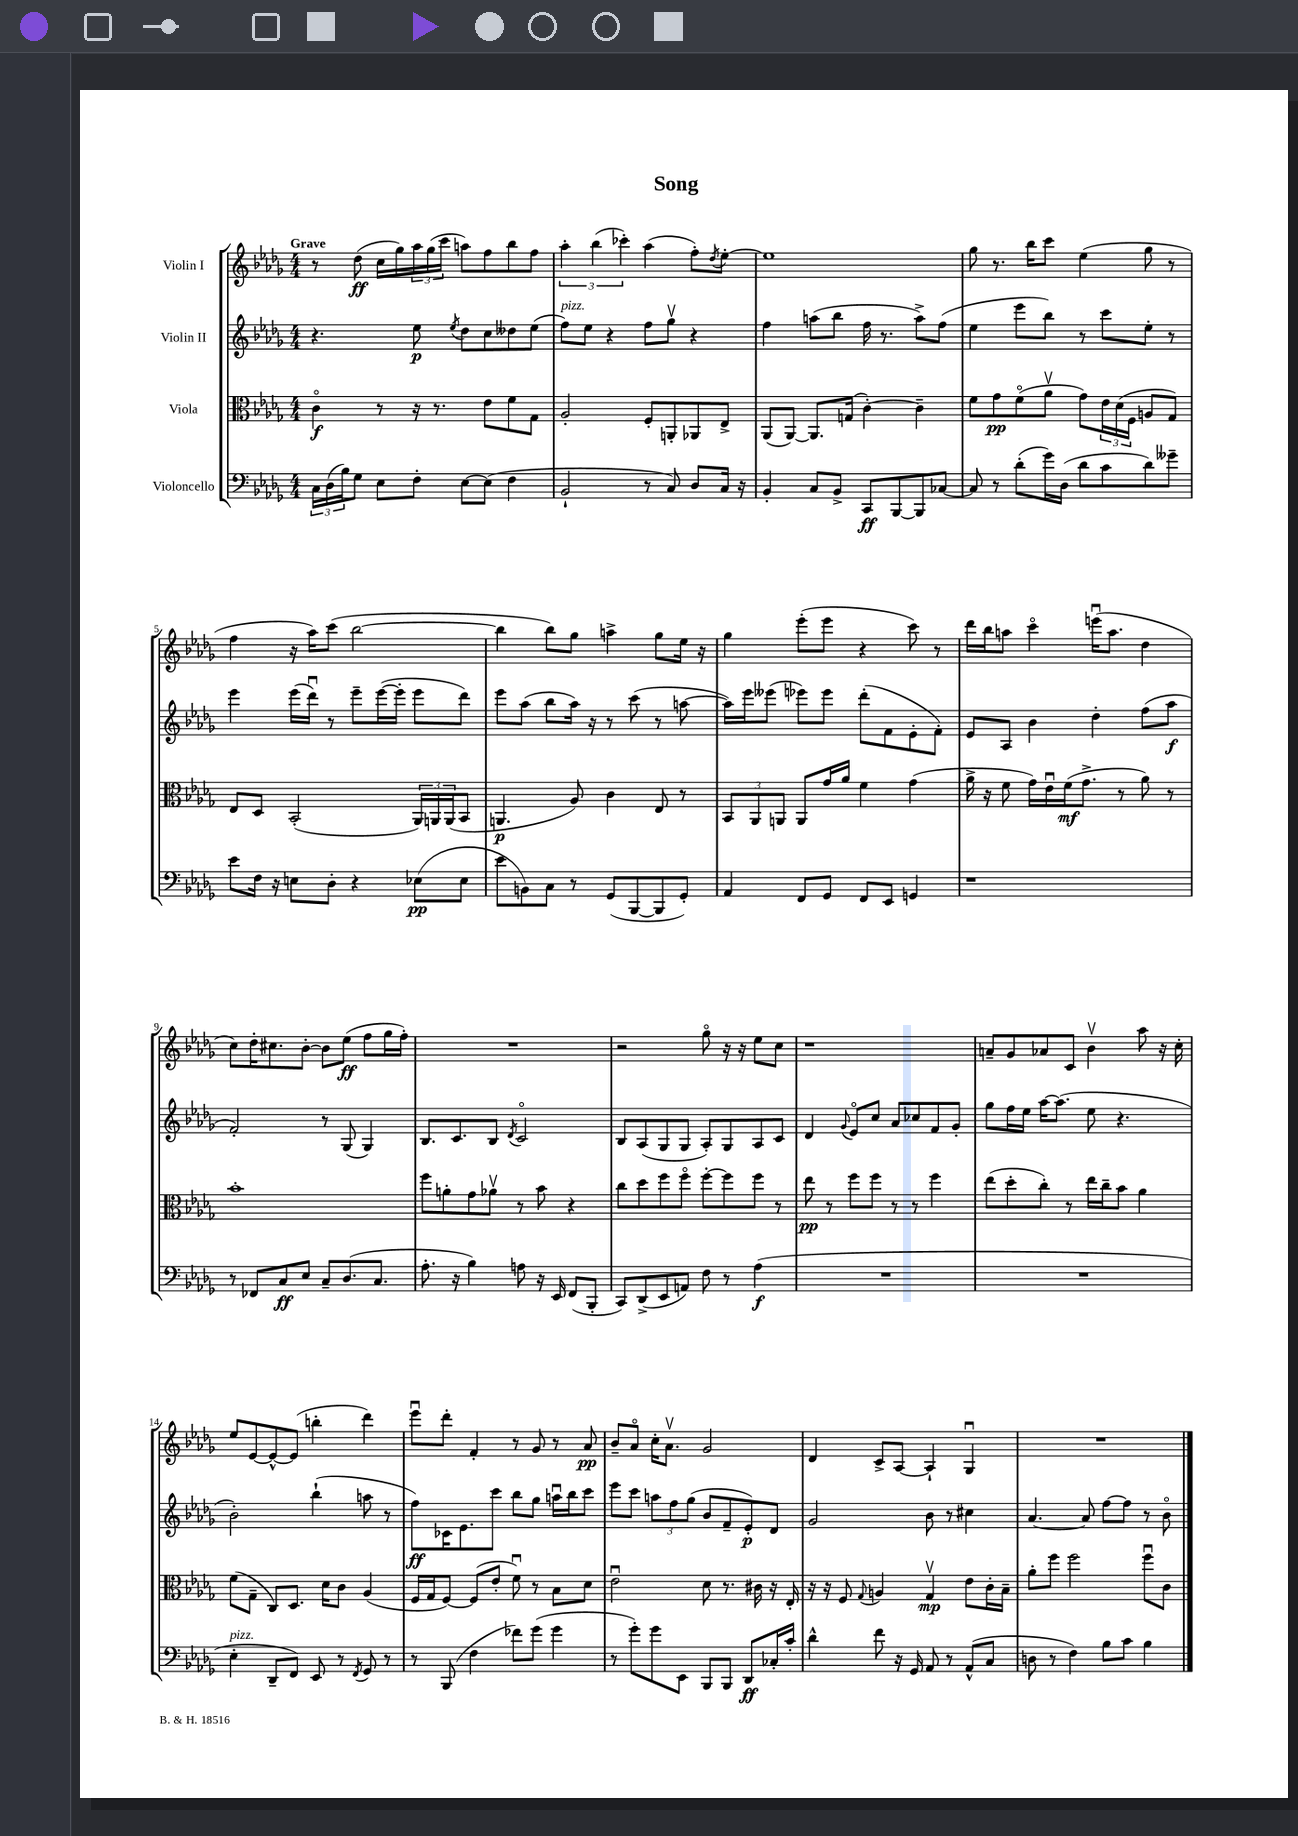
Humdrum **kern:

**kern	**kern	**kern	**kern
*staff4	*staff3	*staff2	*staff1
*clefF4	*clefC3	*clefG2	*clefG2
*k[b-e-a-d-g-]	*k[b-e-a-d-g-]	*k[b-e-a-d-g-]	*k[b-e-a-d-g-]
*M4/4	*M4/4	*M4/4	*M4/4
24C	4co	4.r	8r
(24D-	.	.	.
24B-)	.	.	.
8G-	.	.	(8dd-
8E-	8r	.	16cc
.	.	.	16gg-)
8F'	16r	8ee-	24aa-
.	.	.	(24gg-
.	8.r	.	.
.	.	.	24ccc
.	.	8qee-	.
[8E-	.	8dd-	8aa)
(8E-]	8e-	8cc	8ff
4F	8f	8dd--	8bb-
.	8G-	(8ee-	8ff
=	=	=	=
2BB-`	2A-'	8ff)	6aa-'
.	.	8ee-	.
.	.	.	(6bb-
.	.	4r	.
.	.	.	6ccc-')
8r	8F'	8ff	(4aa-
8C)	8AA'	8gg-v	.
8D-	8AA-	4r	8ff')
.	.	.	8qdd-
16C	8E-^	.	[8ee-'
16r	.	.	.
=	=	=	=
4BB-'	(8AA-	4ff	1ee-]
.	[8AA-)	.	.
8C	8.AA-]	(8aa	.
8BB-^	.	8bb-	.
.	(16G	.	.
8CC	[4c')	16ff	.
.	.	8.r	.
[8BBB-	.	.	.
8BBB-]	4c~]	8aa^)	.
[8C-	.	(8ff	.
=	=	=	=
8C-]	8f	4ee-	8gg-
8r	8g-	.	8.r
(8d-'	(8fo	8eee-	.
.	.	.	16bb-
16g-)	8a-v	8bb-)	8ccc
(16D-	.	.	.
8d-	8g-)	8r	(4ee-
8c	24e-	8ccc	.
.	(24d-	.	.
.	24F	.	.
8d-)	8A	8ee-'	8gg-
8g--~	8G-)	8r	8r
=	=	=	=
8e-	8E-	4eee-	4ff
16F	8D-	.	.
16r	.	.	.
8E	(2BB-'	(16eee-	16r
.	.	16ddd-u)	16aa-)
8D-'	.	8r	(8ccc
4r	.	8eee-~	[2bb-
.	.	([16eee-	.
.	.	16eee-']	.
(8E-	24AA-)	8eee-	.
.	24AA	.	.
.	(24AA	.	.
8E-	8BB-	8ddd-)	.
=	=	=	=
8e-	4.AA	8eee-	4bb-]
8BB)	.	(8aa-	.
8C	.	8bb-	8bb-)
8r	8A-)	16aa-)	8gg-
.	.	16r	.
(8GG-	4c	8r	4aa^
[8BBB-	.	(8ccc	.
8BBB-]	8E-	8r	8gg-
8GG-')	8r	[8aa	16ee-
.	.	.	16r
=	=	=	=
4AA-	12BB-	16aa])	4gg-
.	.	16eee-	.
.	12AA-	.	.
.	.	(8eee--	.
.	12AA	.	.
8FF	8AA	8eee-)	(8eee-'
8GG-	16g-	8eee-	8eee-
.	16a-	.	.
8FF	4f	(8ddd-'	4r
8EE-	.	8f	.
4GG	(4g-	8e-'	8ccc)
.	.	8f')	8r
=	=	=	=
1r	16a-^	8e-	16ddd-
.	16r	.	16bb-
.	8f	8A-	8aa
.	16g-)	4b-	4ccco
.	16e-u	.	.
.	(16f	.	.
.	8.g-^	.	.
.	.	4dd-'	(16eeeu
.	.	.	8.aa
.	8r	.	.
.	8a-)	(8ff	4dd-
.	8r	8aa-	.
=	=	=	=
8r	1b-'	2f')	8cc)
8FF-	.	.	16dd-'
.	.	.	8.cc#
8C	.	.	.
8E-	.	.	[8b-'
8C~	.	8r	8b-]
(8.D-	.	(8G-	(8ee-
.	.	4G-)	8ff
8.C	.	.	.
.	.	.	16gg-
.	.	.	16ff')
=	=	=	=
8.A-'	8ff	8.B-	1r
.	8a'	.	.
16r	.	8.c	.
4B-)	8g-	.	.
.	8a-v	8B-	.
.	.	8qd-	.
8A	8r	2co	.
16r	8b-	.	.
16EE-	.	.	.
(8FF	4r	.	.
8BBB-'	.	.	.
=	=	=	=
8CC)	8cc	8B-	2r
(8DD-^	8dd-	(8A-	.
8EE-	8ff	8G-	.
8AA)	8ffo	8G-	.
8F	[8ff'	8A-')	8gg-o
8r	8ff]	8G-	16r
.	.	.	16r
(4A-	8ff	8A-	8ee-
.	8r	8c	8cc
=	=	=	=
1r	8ee-	4d-	1r
.	8r	.	.
.	.	8qqg-	.
.	8ff	8e-o	.
.	8ff	8cc	.
.	8r	8a-	.
.	8r	8cc-	.
.	4ff	8f	.
.	.	8g-'	.
=	=	=	=
1r	(8ee-	8gg-	8a~
.	8dd-'	16ff	8g-
.	.	16ee-	.
.	8cc')	[16aa-	8a-
.	.	(8.aa-]	.
.	8r	.	8c
.	16ee-	8ee-	4b-v
.	16cc~	.	.
.	8b-	4.r	.
.	4a-	.	8aa-
.	.	.	16r
.	.	.	16cc'
=	=	=	=
4E-'	(8f	2b-')	8ee-
.	8G-~	.	[8e-
8DD-~	8C)	.	8e-^^_
8FF)	8.D-	.	(8e-]
8EE-	.	(4bb-`	4bb'
.	16d-	.	.
8r	8c	.	.
8qFF	.	.	.
8GG-	(4A-	8aa	4ddd-)
8r	.	8r	.
=	=	=	=
8r	16F	8ff)	8eee-u
.	16G-	.	.
(8BBB-	[8F)	16c-	8ddd-'
.	.	8.e-	.
4F	(8F]	.	4f'
.	8e-'	8ccc	.
8f-)	8fu)	8bb-	8r
(8g-	8r	8gg-	8g-
4g-	8B-	16aau	8r
.	.	16bb-	.
.	8d-	8ccc	8a-
=	=	=	=
8r	2e-u	8eee-	8b-~
8g-')	.	8ccc	8a-o
8g-	.	12aa	16cc'
.	.	.	8.a-v
.	.	12ff	.
8EE-	.	.	.
.	.	(12gg-	.
8BBB-	8d-	8b-	2g-
8BBB-	8.r	8f~	.
8DD-	.	8e-')	.
.	16c#	.	.
16C-'	16r	8d-	.
16c'	16E-'	.	.
=	=	=	=
4d-^^	16r	2g-	4d-
.	16r	.	.
.	8F	.	.
.	8qqG-	.	.
8f	4A	.	8c^
16r	.	.	[8A-
16GG-	.	.	.
8AA-	4G-v	8b-	4A-`]
8r	.	8r	.
(8AA-^^	8e-	4cc#	4G-u
8C	16c'	.	.
.	16B-~	.	.
=	=	=	=
8D	8a-'	[4.a-	1r
8r	8ff	.	.
4F)	2ff	.	.
.	.	8a-]	.
8B-	.	[8ff	.
8c	.	8ff]	.
4B-	8ffu	8r	.
.	8c	8b-o	.
==	==	==	==
*-	*-	*-	*-
